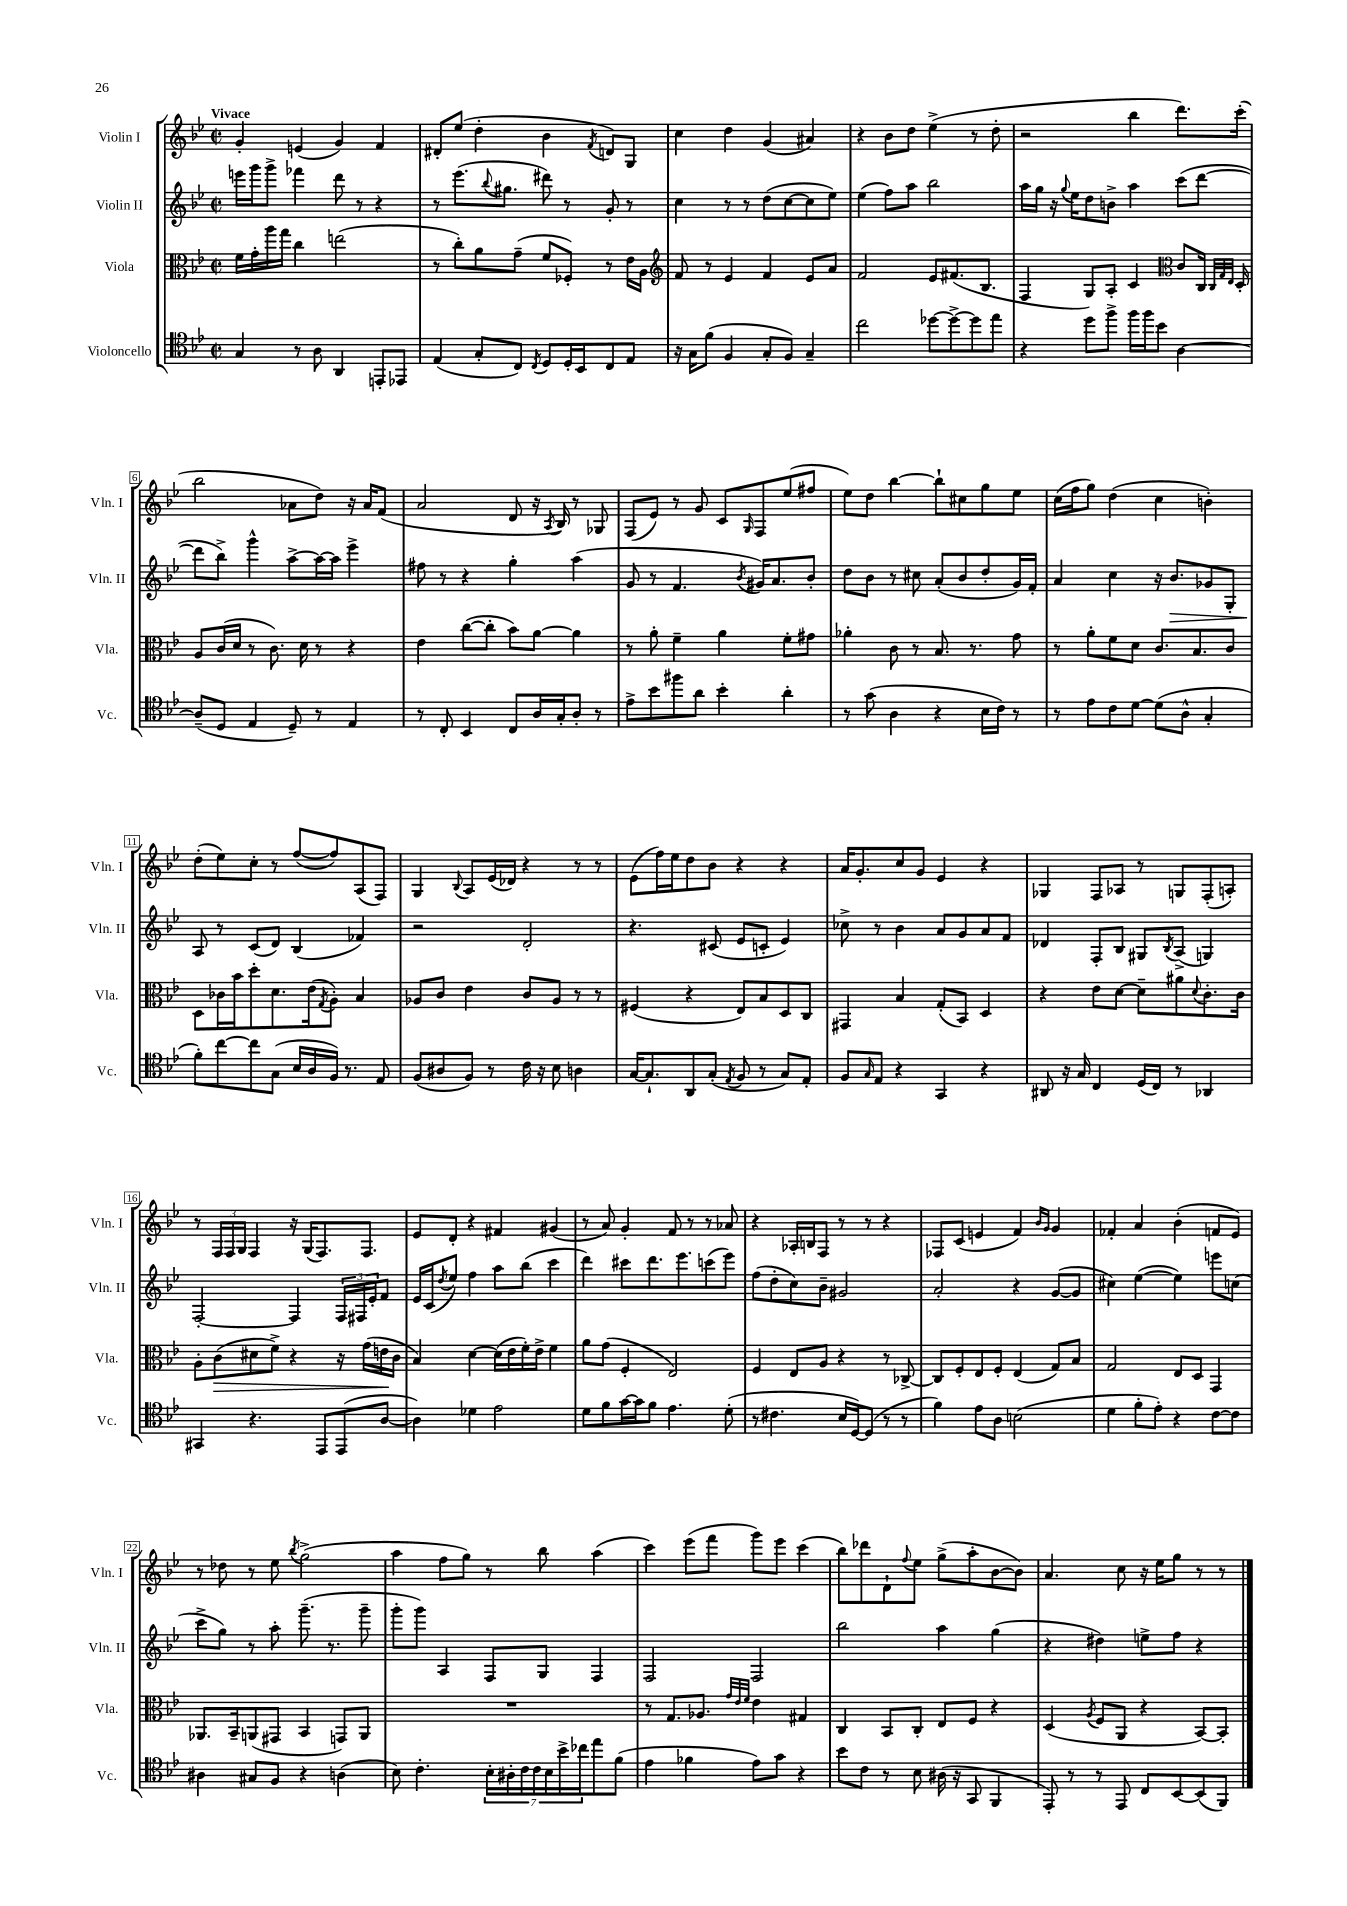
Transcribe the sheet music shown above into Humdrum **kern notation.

**kern	**kern	**kern	**kern
*staff4	*staff3	*staff2	*staff1
*clefC4	*clefC3	*clefG2	*clefG2
*k[b-e-]	*k[b-e-]	*k[b-e-]	*k[b-e-]
*M2/2	*M2/2	*M2/2	*M2/2
*met(c|)	*met(c|)	*met(c|)	*met(c|)
4G	16f	16eee	4g'
.	16g'	16ggg	.
.	16aa	8ggg^	.
.	16gg	.	.
8r	4cc	4fff-	(4e
8A	.	.	.
4AA	(2ee	8ddd	4g)
.	.	8r	.
8EE'	.	4r	4f
8EE-	.	.	.
=	=	=	=
(4E-	8r	8r	8d#'
.	8cc')	(8.eee-	(8ee-
8G'	8a	.	4dd'
.	.	8qqbb-	.
.	.	8.gg#	.
8C)	(8g~	.	.
8qC	.	.	.
8D	8f	8ddd#)	4b-
16D'	8F-')	8r	.
16BB-	.	.	.
.	.	.	8qf
8C	8r	8g'	8d)
8E-	16e-	8r	8G
.	16A	.	.
=	=	=	=
*	*clefG2	*	*
16r	8f	4cc	4cc
16G	.	.	.
(8f	8r	.	.
4F	4e-	8r	4dd
.	.	8r	.
8G'	4f	(8dd	(4g
8F)	.	[8cc	.
4G~	8e-	8cc]	4a#)
.	8a	8ee-)	.
=	=	=	=
2cc	2f	(4ee-	4r
.	.	8ff)	8b-
.	.	8aa	8dd
[8dd-	8e-	2bb-	(4ee-^
8dd-^_	(8.f#	.	.
8dd-]	.	.	8r
.	8.B-	.	.
8ee-	.	.	8dd'
=	=	=	=
4r	4F	16aa	2r
.	.	16gg	.
.	.	16r	.
.	.	8qqgg	.
.	.	16ee-	.
8dd	8G)	8dd	.
8ff^	8A'	8b^	.
16ff	4c	4aa	4bb-
16ff	.	.	.
8b-	.	.	.
*	*clefC3	*	*
[4A	8c	(8ccc	8.ddd)
.	16C	[8ddd	.
.	32qqC	.	.
.	32qqG	.	.
.	32qqE-	.	.
.	16D'	.	(16ccc'
=	=	=	=
(8A~]	8A	8ddd]	2bb-
8D	(16c	8bb-^)	.
.	16d	.	.
4E-	8r	4ggg^^	.
.	8.c)	.	.
8D~)	.	[8aa^	8a-
.	16d	.	.
8r	8r	16aa_	8dd)
.	.	16aa]	.
4E-	4r	4eee-^	16r
.	.	.	16a-
.	.	.	(8f
=	=	=	=
8r	4e-	8ff#	2a
8C'	.	8r	.
4BB-	([8cc	4r	.
.	8cc']	.	.
8C	8b-)	4gg'	8d
16A	[8a	.	16r
.	.	.	8qA
16G'	.	.	16B-)
8A'	4a]	(4aa	8r
8r	.	.	8G-
=	=	=	=
8e-^	8r	8g	(8F
8b-	8a'	8r	8e-)
8ff#	4f~	4.f	8r
8a	.	.	8g
4b-'	4a	.	8c
.	.	8qb-	16qqG
.	.	16g#)	8F
.	.	8.a	.
4a'	8f'	.	(8ee-
.	8g#	8b-'	8ff#
=	=	=	=
8r	4a-'	8dd	8ee-)
(8g	.	8b-	8dd
4A	8c	8r	[4bb-
.	8r	8cc#	.
4r	8.B-	(8a'	8bb-`]
.	.	8b-	8cc#
.	8.r	.	.
16B-	.	8dd'	8gg
16c)	.	.	.
8r	8g	16g)	8ee-
.	.	16f'	.
=	=	=	=
8r	8r	4a	(16cc
.	.	.	16ff
8e-	8a'	.	8gg)
8c	8f	4cc	(4dd
[8d	8d	.	.
(8d]	8.c	16r	4cc
.	.	8.b-	.
8A^^	.	.	.
.	8.B-	.	.
4G'	.	8g-	4b')
.	8c	8G'	.
=	=	=	=
8f')	8D	8A	(8dd'
[8cc	16c-	8r	8ee-)
.	16b-	.	.
8cc]	8dd'	(8c	8cc'
(8G	8.d	8d)	8r
16B-	.	(4B-	([8ff
16A	(16e-	.	.
.	8qG	.	.
16F)	8A')	.	8ff])
8.r	.	.	.
.	4B-	4f-)	(8A
8E-	.	.	8F)
=	=	=	=
(8F	8A-	2r	4G
8A#	8c	.	.
.	.	.	8qqB-
8F)	4e-	.	8A
8r	.	.	(16e-
.	.	.	16d-)
16c	8c	2d'	4r
16r	.	.	.
8B-	8A-	.	.
4A	8r	.	8r
.	8r	.	8r
=	=	=	=
[16G	(4F#	4.r	(8e-
8.G`]	.	.	.
.	.	.	16ff)
.	.	.	16ee-
8AA	4r	.	8dd
(8G'	.	(8c#	8b-
8qE-	.	.	.
8F	8E-)	8e-	4r
8r	8B-	8c'	.
8G)	8D	4e-)	4r
8E-'	8C	.	.
=	=	=	=
8F	4GG#	8cc-^	16a
.	.	.	8.g'
16qqG	.	.	.
8E-	.	8r	.
4r	4B-	4b-	8cc
.	.	.	8g
4GG	(8G'	8a	4e-
.	8BB-)	8g	.
4r	4D	8a	4r
.	.	8f	.
=	=	=	=
8AA#	4r	4d-	4G-
16r	.	.	.
16G	.	.	.
4C	8e-	8F'	8F
.	[8d	8B-	8A-
(16D	8d~]	8G#	8r
16C)	.	.	.
.	.	8qB-	.
8r	8a#	(8A^	8G
.	8qqd	.	.
4AA-	8.c'	4G)	(8F'
.	.	.	8A')
.	16c	.	.
=	=	=	=
4GG#	8A'	[2F'	8r
.	(8c	.	24F
.	.	.	24F
.	.	.	24G
4.r	8d#	.	4F
.	8f^)	.	.
.	4r	4F]	16r
.	.	.	(16G
8EE-	.	.	8.F)
(8EE-	16r	24F	.
.	.	24F#	.
.	(16g	.	8.F
.	.	24e-'	.
[8A	16e	8f	.
.	16c	.	.
=	=	=	=
4A])	4B-)	16e-	8e-
.	.	(16c	.
.	.	8qdd	.
.	.	8ee-)	8d'
4d-	[4d	4ff	4r
2e-	(16d]	8aa	4f#
.	16e-	.	.
.	16f')	(8bb-	.
.	16e-^	.	.
.	4f	4ccc	(4g#
=	=	=	=
8d	8a	4ddd)	8r
8f	(8g	.	8a)
[16g	4F'	8ccc#	4g'
16g]	.	.	.
8f	.	8.ddd	.
4.e-	2E-)	.	8f
.	.	8.eee-	.
.	.	.	8r
.	.	(8ccc	8r
(8d'	.	8eee-)	8a-
=	=	=	=
8r	4F	(8ff	4r
4.c#	.	8dd'	.
.	8E-	8cc)	16A-'
.	.	.	16B
.	8A	8b-~	8F
16B-	4r	2g#	8r
[16D)	.	.	.
(8D]	.	.	8r
8r	8r	.	4r
8r	[8C-^	.	.
=	=	=	=
4f)	8C-]	2a'	8F-
.	8F'	.	(8c
8e-	8E-	.	4e
8A	8F'	.	.
(2B	(4E-	4r	4f)
.	.	.	16qqb-
.	.	.	16qqg
.	8G)	([8g	4g
.	8B-	8g]	.
=	=	=	=
4d	2G	4cc#)	4f-'
8f'	.	([4ee-	4a
8e-')	.	.	.
4r	8E-	4ee-])	(4b-'
.	8D	.	.
[8c	4GG	8eee	8f
8c]	.	(8cc	8e-)
=	=	=	=
4A#	8.AA-	8ccc^	8r
.	.	8gg)	8dd-
.	16BB-~	.	.
8G#	(8AA	8r	8r
8F	8GG#	8aa'	8ee-
.	.	.	8qbb-
4r	4BB-	(8.ggg~	(2gg^
.	.	8.r	.
(4A	8GG)	.	.
.	8AA	8ggg~	.
=	=	=	=
8B-)	1r	8ggg'	4aa
4.c'	.	8ggg)	.
.	.	4A	8ff
.	.	.	8gg)
28B-'	.	8F	8r
28A#'	.	.	.
28c	.	.	.
28c	.	.	.
.	.	8G	8bb-
28B-	.	.	.
28b-^	.	.	.
28cc-	.	.	.
8ee-	.	4F	(4aa
(8f	.	.	.
=	=	=	=
4e-	8r	2F	4ccc)
.	8.G	.	.
4f-	.	.	(8eee-
.	8.A-	.	.
.	.	.	8fff
.	32qqg	.	.
.	32qqe-	.	.
.	32qqf	.	.
8e-)	4e-	2F	8ggg)
8g	.	.	8eee-
4r	4G#	.	(4ccc
=	=	=	=
8b-	4C	2bb-	8bb-)
8c	.	.	8ddd-
8r	8BB-	.	8d`
.	.	.	8qqff
8B-	8C'	.	8ee-
(16A#	8E-	4aa	(8gg^
16r	.	.	.
8GG	8F	.	8aa'
4FF	4r	(4gg	[8b-
.	.	.	8b-])
=	=	=	=
8EE-')	(4D	4r	4.a
8r	.	.	.
.	8qA	.	.
8r	8F	4dd#)	.
8EE-	8AA	.	8cc
8C	4r	8ee^	16r
.	.	.	16ee-
[8BB-	.	8ff	8gg
(8BB-]	[8BB-)	4r	8r
8FF)	8BB-']	.	8r
==	==	==	==
*-	*-	*-	*-
